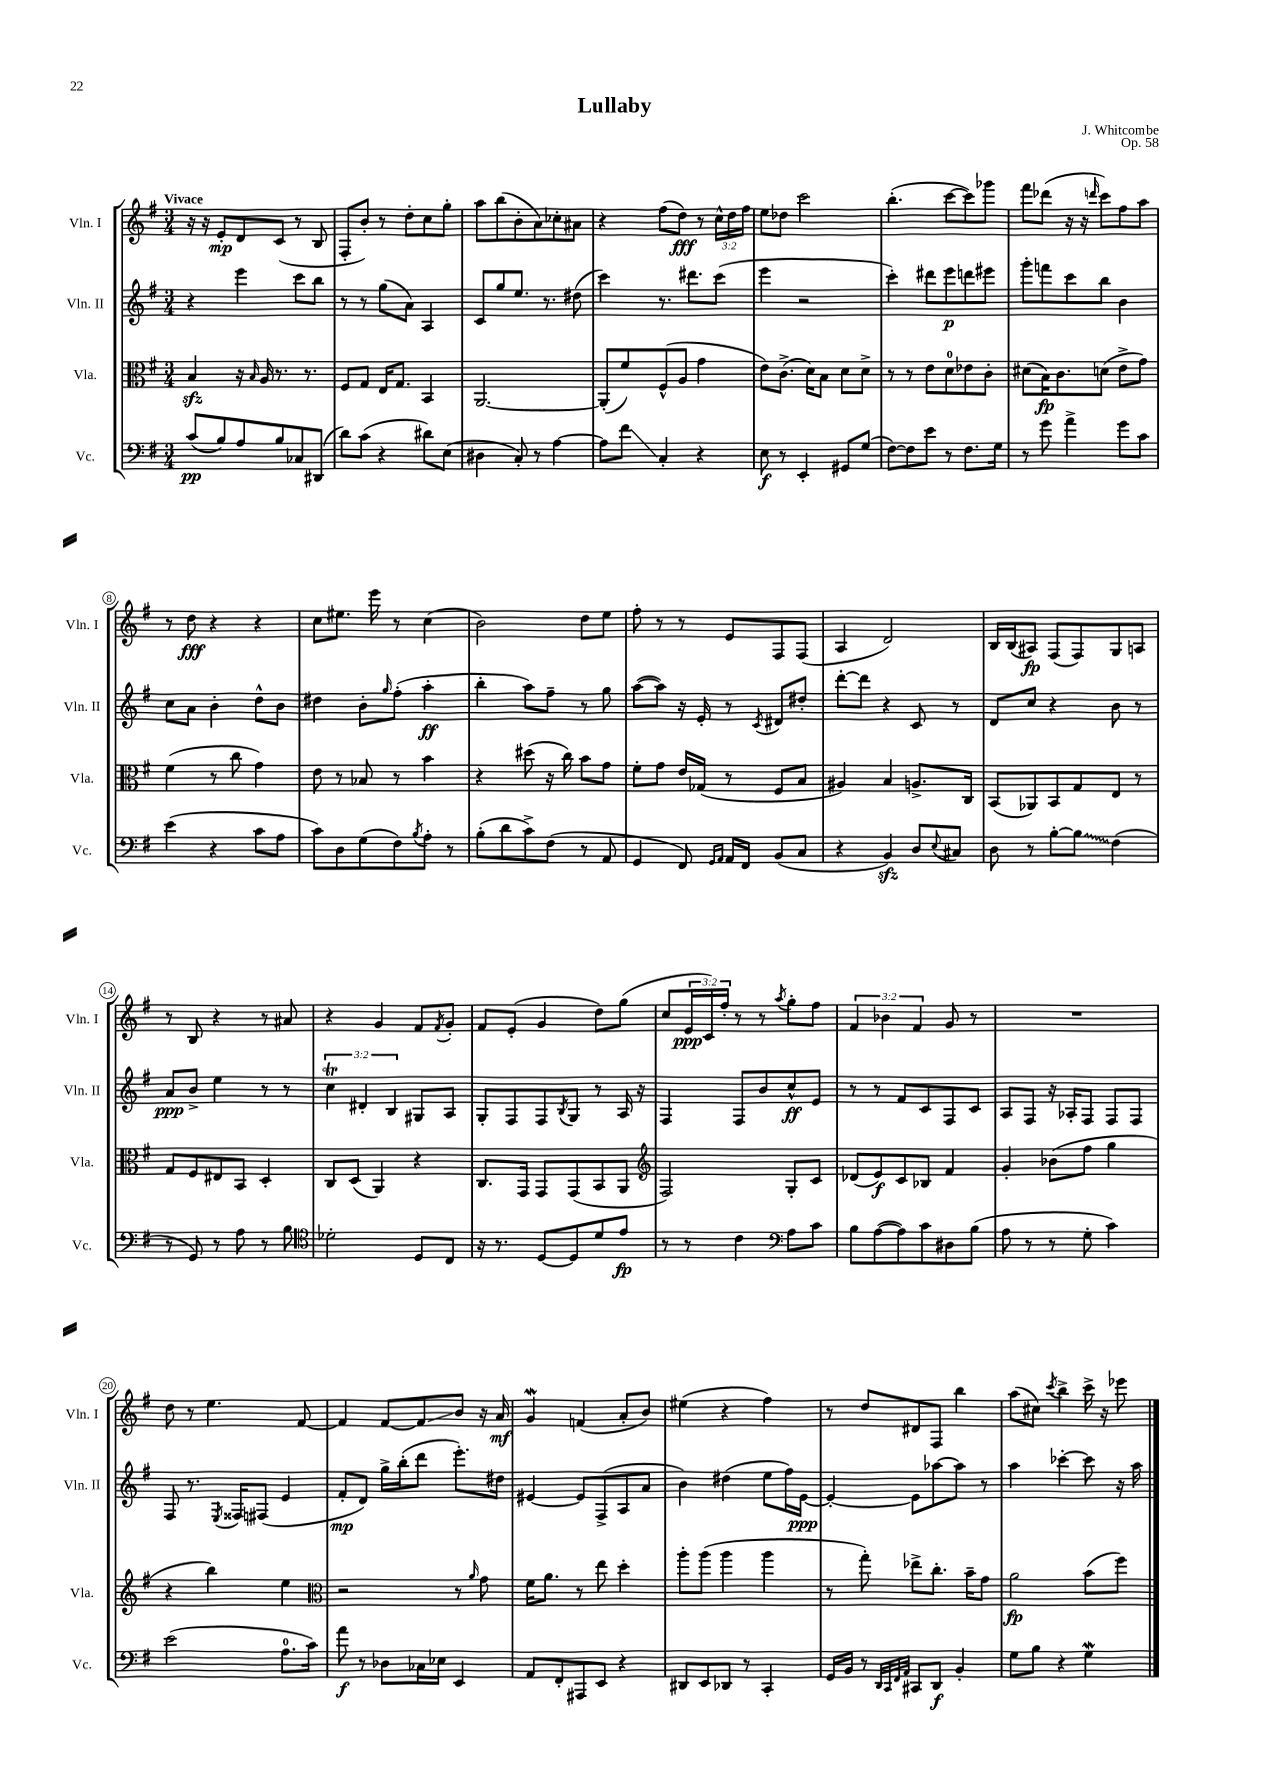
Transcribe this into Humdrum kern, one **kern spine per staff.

**kern	**kern	**kern	**kern
*staff4	*staff3	*staff2	*staff1
*clefF4	*clefC3	*clefG2	*clefG2
*k[f#]	*k[f#]	*k[f#]	*k[f#]
*M3/4	*M3/4	*M3/4	*M3/4
(8c	4B	4r	16r
.	.	.	16r
8B)	.	.	8e'
8A	16r	4eee	8d
.	16qqB	.	.
.	16A	.	.
8B	8.r	.	(8c
8C-	.	8ccc	8r
.	8.r	.	.
(8DD#	.	8bb	8B
=	=	=	=
8d)	8F#	8r	8F#'
(8c	8G	8r	8b')
4r	16E	(8gg	8r
.	8.G	.	.
.	.	8a)	8dd'
8d#)	4BB	4A	8cc
(8E	.	.	8gg'
=	=	=	=
4D#	[2.AA	8c	8aa
.	.	8gg	(8bb
8C')	.	8.ee	8b'
8r	.	.	8a)
.	.	8.r	.
[4A	.	.	8cc-'
.	.	(8dd#	8a#
=	=	=	=
8A]	(8AA']	4ccc)	4r
8f#	8f#)	.	.
4C'	(8F#^^	8.r	(8ff#
.	8A	.	8dd)
.	.	8.ddd#	.
4r	4g	.	8r
.	.	(8ccc	24cc^^
.	.	.	24dd
.	.	.	24ff#
=	=	=	=
8E	8e)	4eee	8ee
8r	(8.c^	.	8dd-
4EE'	.	2r	2ccc
.	16d)	.	.
.	8B	.	.
8GG#	8d	.	.
(8G	8d^	.	.
=	=	=	=
[8F#)	8r	4ccc')	(4.bb'
8F#]	8r	.	.
8e	8e	8ddd#	.
8r	8d	8eee	[8ccc
8.F#	8e-	8ddd	8ccc])
.	8c'	8eee#	8ggg-
16G	.	.	.
=	=	=	=
8r	(8d#	8ggg'	8fff#
8g	16B)	8fff	(8ddd-
.	8.c	.	.
4a^	.	8ccc	16r
.	.	.	16r
.	.	.	16qqddd
.	(8d	8bb	8ccc)
8g	8e^	4b	8ff#
8c	8g)	.	8aa
=	=	=	=
(4e	(4f#	8cc	8r
.	.	8a	8dd
4r	8r	4b'	4r
.	8cc	.	.
8c	4g)	8dd^^	4r
8A	.	8b	.
=	=	=	=
8c)	8e	4dd#	8cc
8D	8r	.	8.ee#
(8G	8B-	8b'	.
.	.	.	16eee
.	.	16qqgg	.
8F#)	8r	(8ff#'	8r
8qB	.	.	.
8A'	4b	4aa'	(4cc
8r	.	.	.
=	=	=	=
(8B'	4r	4bb'	2b)
8d	.	.	.
8c^)	(8dd#	8aa)	.
(8F#	16r	8ff#~	.
.	16cc)	.	.
8r	8b	8r	8dd
8AA	8g	8gg	8ee
=	=	=	=
4GG	8f#'	([8aa	8ff#'
.	8g	8aa])	8r
8FF#)	16e	16r	8r
.	(16G-	16e'	.
16qqGG	.	.	.
16qqAA	.	.	.
16AA	8r	8r	8e
16FF#	.	.	.
.	.	8qc	.
(8BB	8F#	8d#	8F#
8C	8B	8dd#'	(8F#
=	=	=	=
4r	4A#)	[8ddd'	4A
.	.	8ddd]	.
4BB)	4B	4r	2d)
8D	8.A^	8c	.
8qqE	.	.	.
8C#	.	8r	.
.	16C	.	.
=	=	=	=
8D	(8BB	8d	16B
.	.	.	(16B
8r	8AA-)	8cc	8A#)
[8B'	8BB	4r	(8F#
8B]	8G	.	8F#)
(4F#	8E	8b	8G
.	8r	8r	8A
=	=	=	=
8r	8G	8a	8r
8GG)	8F#	8b^	8B
8r	8E#	4ee	4r
8A	8BB	.	.
8r	4D'	8r	8r
8B	.	8r	8a#
=	=	=	=
*clefC4	*	*	*
2d-'	8C	6cc	4r
.	(8D	.	.
.	.	6d#'	.
.	4AA)	.	4g
.	.	6B	.
8D	4r	8G#	8f#
.	.	.	8qf#
8C	.	8A	8g'
=	=	=	=
16r	8.C	8G'	8f#
8.r	.	.	.
.	.	8F#	(8e'
.	16GG	.	.
[8D	8GG	8F#	4g
.	.	8qB	.
8D]	(8GG	8G	.
8d	8BB	8r	8dd)
8e	8AA	16A	(8gg
.	.	16r	.
=	=	=	=
*	*clefG2	*	*
8r	2F#)	4F#	8cc
8r	.	.	24e
.	.	.	24c)
.	.	.	24ff#'
4c	.	8F#	8r
.	.	8b	8r
*clefF4	*	*	*
.	.	.	8qaa
8A	8G'	8cc^^	8gg'
8c	8c	8e	8ff#
=	=	=	=
8B	(8d-	8r	6f#
([8A	8e)	8r	.
.	.	.	6b-
8A])	8c	8f#	.
.	.	.	6f#
8c	8B-	8c	.
8D#	4f#	8F#	8g
(8B	.	8c	8r
=	=	=	=
8A	4g'	8A	2.r
8r	.	8F#	.
8r	(8b-	16r	.
.	.	16A-'	.
8G'	8ff#	8F#	.
4c)	4gg	8F#	.
.	.	8F#	.
=	=	=	=
(2e	4r	8F#	8dd
.	.	8.r	8r
.	4bb)	.	4.ee
.	.	8qE	.
.	.	16F##	.
.	.	(8F#	.
8.A	4ee	4e	.
.	.	.	[8f#
16c)	.	.	.
=	=	=	=
*	*clefC3	*	*
8a	2r	8f#'	4f#]
8r	.	8d)	.
8D-	.	16gg^	[8f#
.	.	(16bb'	.
16C-	.	8ddd	8f#]
16E-	.	.	.
4EE	8r	8.eee')	8b
.	16qqa	.	.
.	8g	.	16r
.	.	16dd#	16a
=	=	=	=
8AA	16f#	[4e#	4g
.	8.a	.	.
8FF#'	.	.	.
8AAA#	8r	8e#]	(4f
8EE	8ee	(8F#^	.
4r	4dd'	8A	8a'
.	.	8a	8b)
=	=	=	=
8DD#	8aa'	4b)	(4ee#
8EE	(8aa	.	.
8DD-	4aa	(4dd#	4r
8r	.	.	.
4CC'	4aa	8ee	4ff#)
.	.	16ff#)	.
.	.	[16e	.
=	=	=	=
16GG	8r	4e'_	8r
16BB	.	.	.
8r	8gg')	.	8dd
32qqDD	.	.	.
32qqCC	.	.	.
32qqFF#	.	.	.
32qqAA	.	.	.
8CC#	8ee-^	8e]	8d#
8DD	8.cc'	[8aa-	8F#
4BB'	.	8aa-]	4bb
.	16b~	.	.
.	8g	8r	.
=	=	=	=
8G	2a	4aa	(8aa
8B	.	.	8cc#)
.	.	.	8qccc
4r	.	[4ccc-'	4bb^
4G	(8b	8ccc-]	16ccc^
.	.	.	16r
.	8ff#)	16r	8eee-
.	.	16aa	.
==	==	==	==
*-	*-	*-	*-
